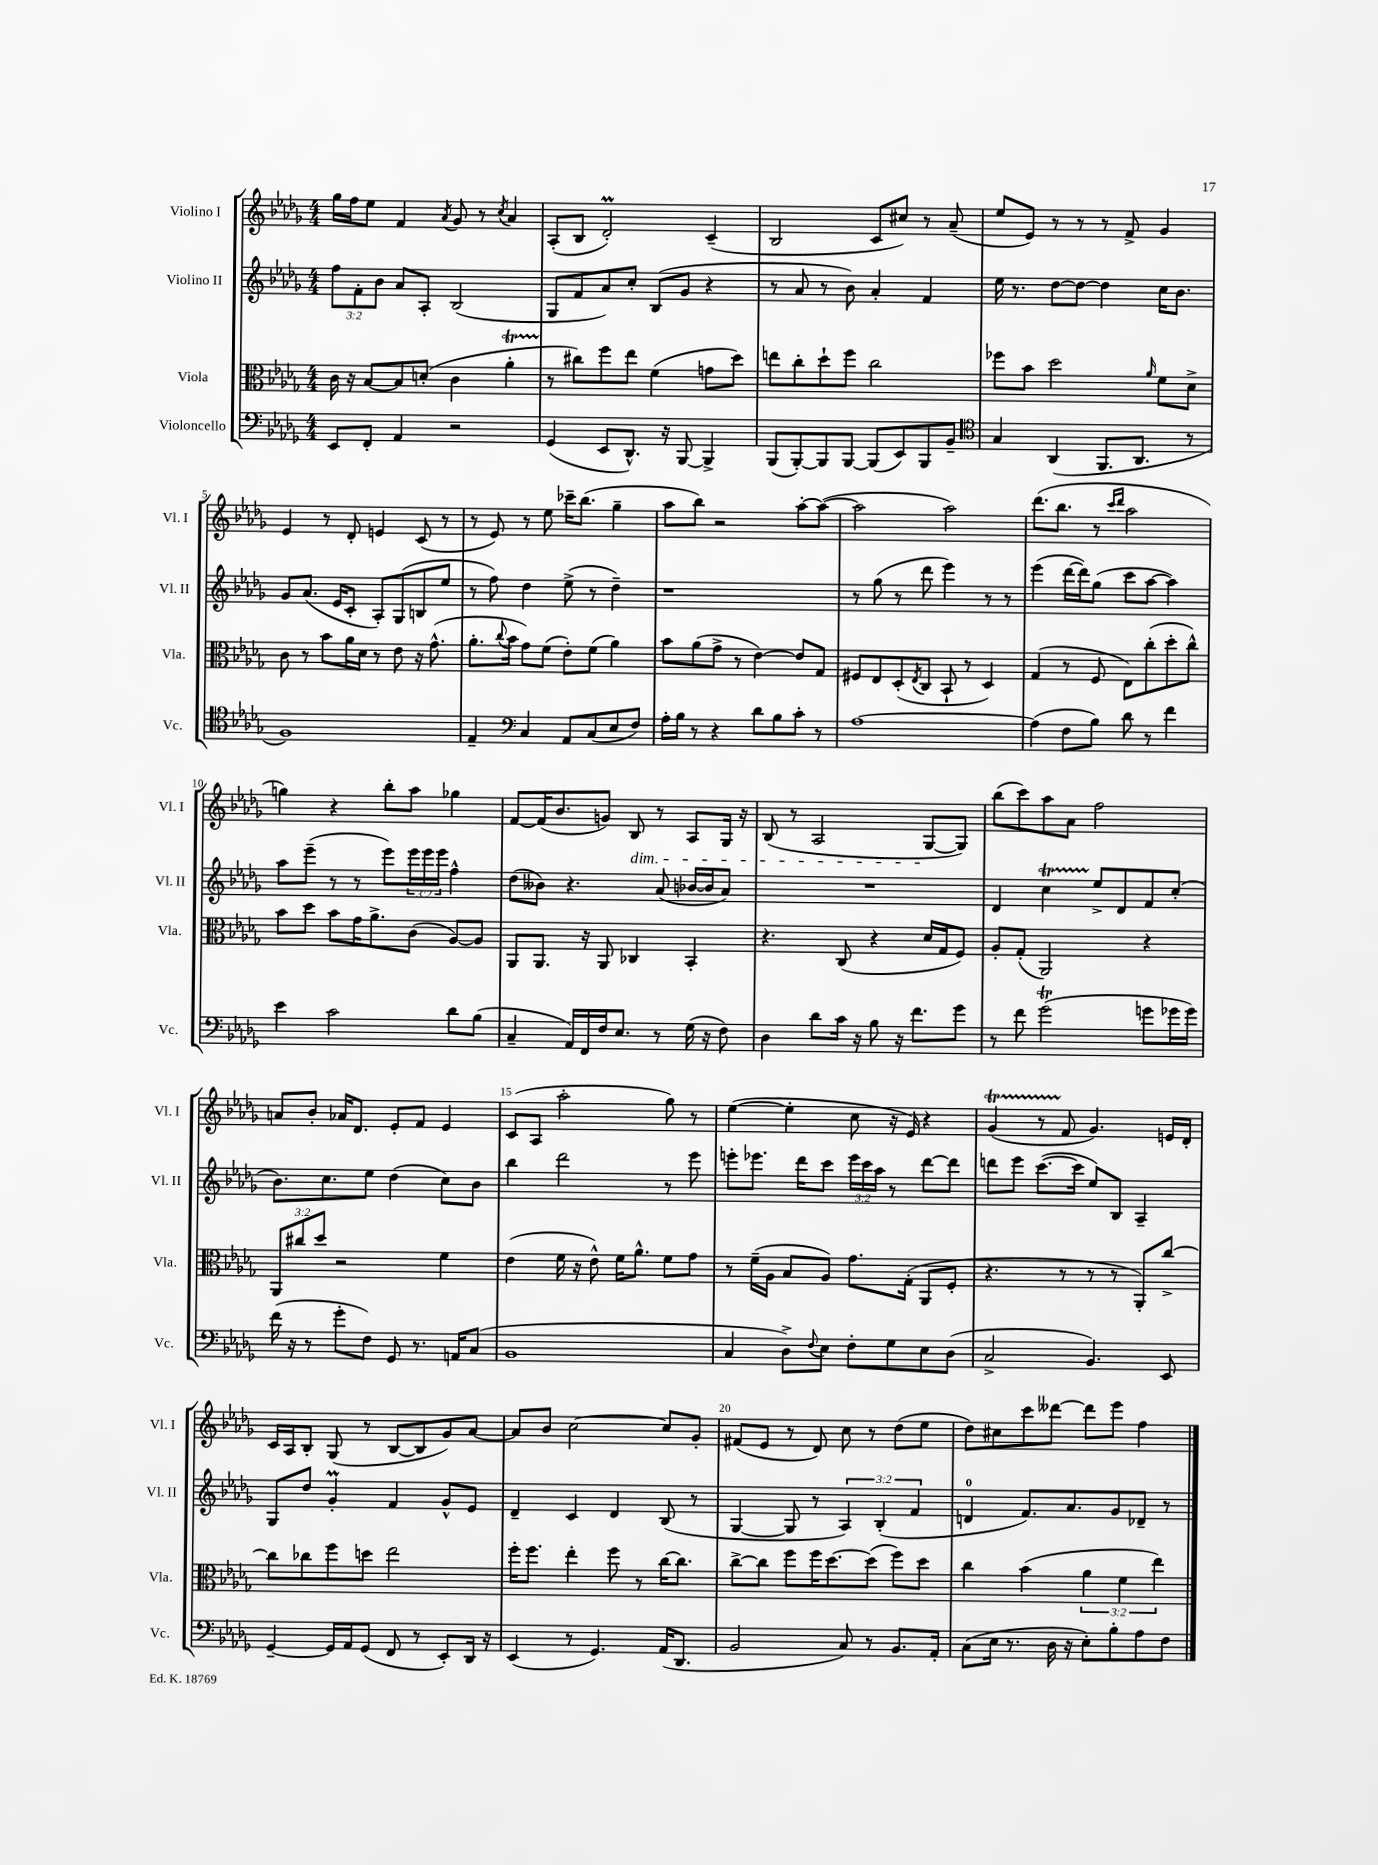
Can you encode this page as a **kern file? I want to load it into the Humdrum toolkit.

**kern	**kern	**kern	**kern
*part4	*part3	*part2	*part1
*staff4	*staff3	*staff2	*staff1
*I"Violoncello	*I"Viola	*I"Violino II	*I"Violino I
*I'Vc.	*I'Vla.	*I'Vl. II	*I'Vl. I
*clefF4	*clefC3	*clefG2	*clefG2
*k[b-e-a-d-g-]	*k[b-e-a-d-g-]	*k[b-e-a-d-g-]	*k[b-e-a-d-g-]
*M4/4	*M4/4	*M4/4	*M4/4
=1	=1	=1	=1
8EE-/L	16c\	12ff\L	16gg-\LL
.	16r	.	16ff\J
.	.	12f'\	.
8FF'/J	[8B-/L	.	8ee-\J
.	.	12b-\J	.
4AA-/	8B-/]	8a-/L	4f/
.	(8dn'/J	8A-'/J	.
.	.	.	8qa-/
2r	4c\	(2B-/	8g-/
.	.	.	8r
.	.	.	8qcc/
.	4a-T'\	.	4a-/
=2	=2	=2	=2
(4GG-/	8r	8G-/L	(8A-'/L
.	8cc#X\L)	8f/	8B-/J
8EE-/L	8ff\	8a-/)	2d-M'/)
8.DD-^^/J)	8ee-\J	8cc'/J	.
.	(4f\	(8B-/L	.
16r	.	.	.
[8BBB-/	.	8g-/J	.
4BBB-^/]	8gn\L	4r	(4c~/
.	8dd-\J)	.	.
=3	=3	=3	=3
(8BBB-/L	8een\L	8r	2B-/
[8BBB-'/)	8cc'\	8a-/	.
8BBB-/]	8dd-`\	8r	.
[8BBB-/J	8ff\J	8b-\)	.
(8BBB-/L]	2cc\	4a-'/	8c/L
8EE-/)	.	.	8cc#X/J)
8BBB-/	.	4f/	8r
8BB-~/J	.	.	(8a-~/
=4	=4	=4	=4
*clefC4	*	*	*
4G-/	8ff-X\L	16ee-\	8ee-/L
.	.	8.r	.
.	8b-\J	.	8e-/J)
(4AA-/	2dd-\	[8dd-\L	8r
.	.	8dd-\J_	8r
8.FF/L	.	4dd-\]	8r
.	.	.	8f^/
8.AA-/J	.	.	.
.	16qqa-/	.	.
.	8f\L	16cc\KL	4g-/
.	.	8.b-\J	.
8r	8d-^\J	.	.
!!LO:LB:g=z
=5	=5	=5	=5
1F)	8c\	8g-/L	4e-/
.	8r	(8.a-/J	.
.	8b-\L	.	8r
.	.	16e-/KL	.
.	16a-\L	8c'/J	8d-'/
.	16d-\JJ	.	.
.	8r	8A-'/L)	4en/
.	8e-\	(8G-/	.
.	16r	8Bn/	(8c/
.	(8.g-^^\	.	.
.	.	8ee-/J	8r
=6	=6	=6	=6
4E-~/	8.a-'\L	8r	8r
.	.	8ff\)	8e-/)
.	8qqcc/	.	.
.	16b-\Jk	.	.
*clefF4	*	*	*
4C/	8g-\L)	4dd-\	8r
.	(8f\J	.	8ee-\
8AA-/L	8e-'\L)	(8ee-^\	16ccc-X~\KL
.	.	.	(8.bb-\J
(8C/	(8f\J	8r	.
8E-/	4a-\)	4dd-~\)	4gg-~\
8F/J)	.	.	.
=7	=7	=7	=7
16A-'\LL	8b-\L	1r	8aa-\L
16B-\JJ	.	.	.
8r	(8a-\	.	8bb-\J)
4r	8g-^\J	.	2r
.	8r	.	.
8d-\L	[4e-\)	.	.
8B-\	.	.	.
8c'\J	8e-/L]	.	[8aa-'\L
8r	8G-/J	.	(8aa-\J_
=8	=8	=8	=8
[1A-	8F#X/L	8r	2aa-\]
.	8E-/	(8gg-\	.
.	(8D-'/	8r	.
.	8qE-/	.	.
.	8C/J	8ddd-\	.
.	8BB-`/	4eee-\)	2aa-\)
.	8r	.	.
.	4D-/)	8r	.
.	.	8r	.
=9	=9	=9	=9
(4A-\]	(4G-/	(4eee-\	(8.ddd-\L
.	.	.	8.bb-\J
8F\L	8r	[16ddd-\LL	.
.	.	16ddd-\J])	.
8B-\J)	8F/	(8gg-\J	8r
.	.	.	16qqccc/LL
.	.	.	16qqddd-/JJ
8d-\	8E-\L)	8ccc\L	2aa-\
8r	(8cc'\	[8aa-\J	.
4f\	8dd-'\	4aa-\])	.
.	8cc^^\J)	.	.
!!LO:LB:g=z
=10	=10	=10	=10
4e-\	8b-\L	8aa-\L	4ggn\)
.	8dd-\J	(8eee-~\J	.
2c\	8b-\L	8r	4r
.	16g-\K	8r	.
.	8.a-^\	.	.
.	.	8eee-\L)	8bb-'\L
.	(8c\J	24eee-\L	8aa-\J
.	.	24eee-\	.
.	.	24eee-\JJ	.
8d-\L	[8A-/L)	4ff^^\	4gg-X\
(8B-\J	8A-/J]	.	.
=11	=11	=11	=11
4C~/	8AA-/L	(8dd-\L	[8f/L
.	8.AA-/J	8b--X\J)	(16f/K]
.	.	.	8.b-/
16AA-/LL)	.	4.r	.
16FF/	16r	.	.
16F/J	8AA-/	.	8gn/J)
8.E-/J	.	.	.
!	!	!	!LO:TX:b:i:t=dim.
.	4C-X/	.	8B-/
8r	.	(8a-/	8r
(16G-\	4BB-'/	[16b-X/LL	8A-/L
16r	.	16b-/J]	.
8F\)	.	8a-/J)	16G-/Jk
.	.	.	16r
=12	=12	=12	=12
4D-\	4.r	1r	(8B-/
.	.	.	8r
8d-\L	.	.	2A-/
16c\Jk	(8C/	.	.
16r	.	.	.
8B-\	4r	.	.
16r	.	.	.
8.f\L	.	.	.
.	16d-/LL	.	[8G-/L
.	16G-/J	.	.
8g-\J	8F/J)	.	8G-/J])
=13	=13	=13	=13
8r	8A-'/L	4d-/	(8bb-\L
8f\	(8G-'/J	.	8ccc\)
(2g-T\	2AA-/)	4cct\	8aa-\
.	.	.	8a-\J
.	.	8ee-^/L	2ff\
.	.	8d-/	.
8gn\L	4r	8f/	.
16g-X\L	.	(8cc'/J	.
16g-\JJ)	.	.	.
!!LO:LB:g=z
=14	=14	=14	=14
(16f\	12AA-/L	8.b-\L)	8an/L
16r	.	.	.
.	12cc#X/	.	.
8r	.	.	8b-'/J
.	12dd-/J	.	.
.	.	8.cc\	.
8g-'\L	2r	.	16a-X/KL
.	.	.	8.d-/J
8F\J)	.	8ee-\J	.
8GG-/	.	(4dd-\	8e-'/L
8.r	.	.	8f/J
.	4f\	8cc\L)	4e-/
16AAn/KL	.	.	.
(8C/J	.	8b-\J	.
=15	=15	=15	=15
1BB-	(4e-\	4bb-\	(8c/L
.	.	.	8A-/J
.	16f\	2ddd-\	2aa-'\
.	16r	.	.
.	8e-^^\)	.	.
.	16f\KL	.	.
.	8.a-^^\J	.	.
.	8f\L	8r	8gg-\)
.	8g-\J	8eee-\	8r
=16	=16	=16	=16
4C/	8r	8eeen'\L	([4ee-\
.	(16f~\LL	8.eee-X\J	.
.	16A-\JJ	.	.
8D-^\L)	8B-/L	.	4ee-'\]
.	.	16ddd-\KL	.
8qqF/	.	.	.
8E-\J	8A-/J)	8ccc\J	.
8F'\L	8.g-\L	24eee-\LL	8cc\
.	.	24ccc\	.
.	.	24aa-\JJ	.
8G-\	.	8r	16r
.	(16G-'\Jk	.	16e-/)
8E-\	8AA-/L	[8ddd-\L	4r
(8D-\J	8F'/J	8ddd-\J]	.
=17	=17	=17	=17
2C^/	4.r	8dddn\L	(4g-T/
.	.	8eee-\J	.
.	.	([8.ccc\L	8r
.	8r	.	8f/
.	.	16ccc\Jk]	.
4.BB-/)	8r	8ee-/L)	4.g-/)
.	8r	8B-/J	.
.	8AA-'/L)	4A-~/	.
8EE-/	[8cc^/J	.	16en/LL
.	.	.	16d-'/JJ
!!LO:LB:g=z
=18	=18	=18	=18
[4GG-~/	8cc\L]	8G-/L	16c/LL
.	.	.	16A-/J
.	8cc-X\	8dd-/J	8B-'/J
16GG-/LL]	8ff\	4g-M'/	(8G-/
16AA-/J	.	.	.
(8GG-/J	8ddn\J	.	8r
8FF/	2ee-\	4f/	[8B-/L
8r	.	.	8B-/]
8EE-'/L)	.	8g-^^/L	8g-/)
16DD-/Jk	.	8e-/J	[8a-/J
16r	.	.	.
=19	=19	=19	=19
(4EE-/	16ff'\KL	4d-~/	8a-/L]
.	8.ff\J	.	.
.	.	.	8b-/J
8r	4ee-'\	4c/	[2cc\
4.GG-/)	.	.	.
.	8ff\	4d-/	.
.	8r	.	.
(16AA-/KL	[16cc\KL	(8B-/	8cc/L]
8.DD-/J	8.cc\J]	.	.
.	.	8r	8g-'/J
=20	=20	=20	=20
2BB-/	[8cc^\L	[4G-/	(8f#X/L
.	8cc\J]	.	8e-/J
.	8ff\L	8G-/]	8r
.	16ff\K	8r	8d-/)
.	[8.dd-\	.	.
8C/)	.	6A-/)	8cc\
8r	(8dd-\J]	.	8r
.	.	(6B-'/	.
8.BB-/L	8ff\L)	.	(8dd-\L
.	.	6f/	.
.	8dd-\J	.	8ee-\J
16AA-'/Jk	.	.	.
=21	=21	=21	=21
(8C\L	4cc\	4dn/	8dd-\L)
16E-\Jk	.	.	8cc#X\
8.r	.	.	.
.	(4b-\	8.f/L)	8ccc\
16D-\	.	.	[8ddd--X\J
16r	.	8.a-/	.
8E-'\L)	6a-\	.	8ddd--\L]
8B-'\	.	8g-/	8eee-\J
.	6f\	.	.
8A-\	.	8d-X~/J	4ff\
.	6ee-\)	.	.
8F\J	.	8r	.
==	==	==	==
*-	*-	*-	*-
